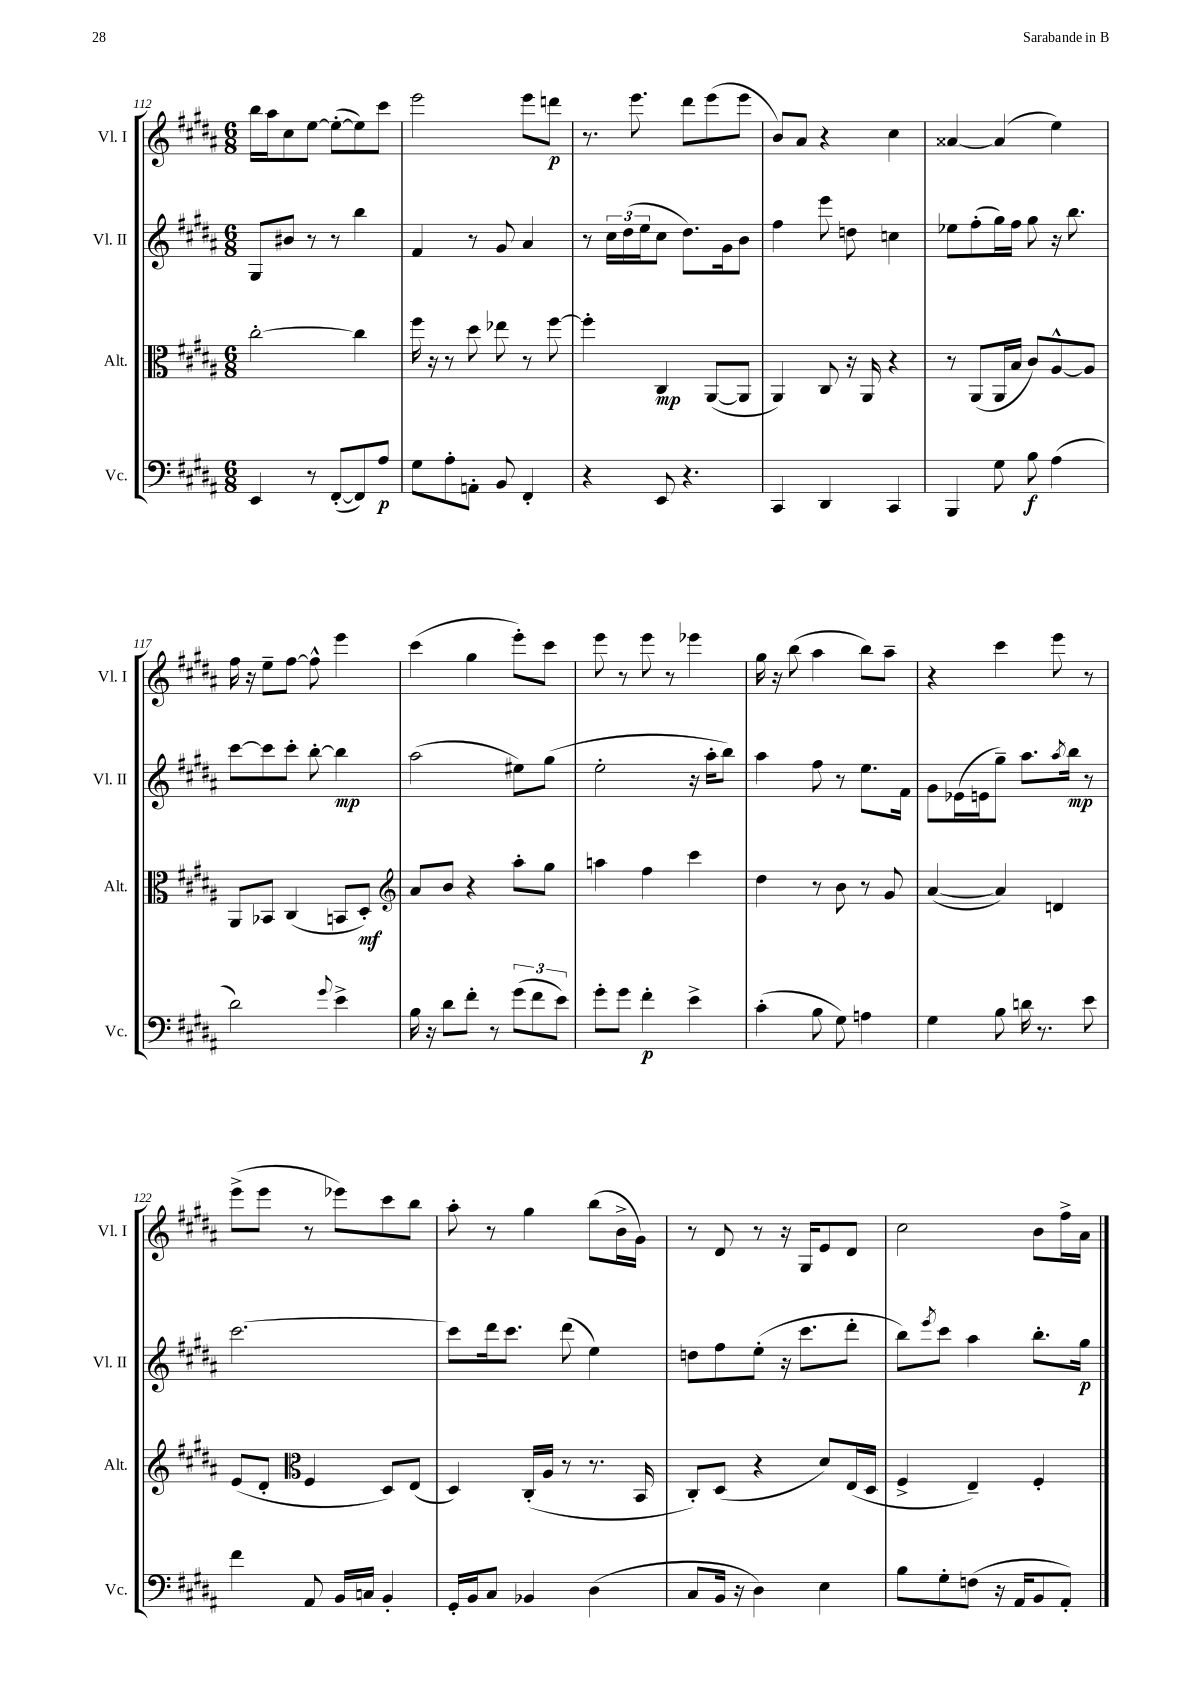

**kern	**dynam	**kern	**dynam	**kern	**dynam	**kern	**dynam
*part4	*part4	*part3	*part3	*part2	*part2	*part1	*part1
*staff4	*staff4	*staff3	*staff3	*staff2	*staff2	*staff1	*staff1
*I"Vc.	*	*I"Alt.	*	*I"Vl. II	*	*I"Vl. I	*
*I'Vc.	*	*I'Alt.	*	*I'Vl. II	*	*I'Vl. I	*
*clefF4	*	*clefC3	*	*clefG2	*	*clefG2	*
*k[f#c#g#d#a#]	*	*k[f#c#g#d#a#]	*	*k[f#c#g#d#a#]	*	*k[f#c#g#d#a#]	*
*M6/8	*	*M6/8	*	*M6/8	*	*M6/8	*
=112	=112	=112	=112	=112	=112	=112	=112
4EE/	.	[2cc#'\	.	8G#/L	.	16bb\LL	.
.	.	.	.	.	.	16aa#\J	.
.	.	.	.	8b#X/J	.	8cc#\	.
8r	.	.	.	8r	.	[8ee\J	.
([8FF#'/L	.	.	.	8r	.	(8ee'\L_	.
8FF#/])	.	4cc#\]	.	4bb\	.	8ee\])	.
8A#/J	p	.	.	.	.	8ccc#\J	.
=113	=113	=113	=113	=113	=113	=113	=113
8G#\L	.	16ff#\	.	4f#/	.	2eee\	.
.	.	16r	.	.	.	.	.
8A#'\	.	8r	.	.	.	.	.
8AAn'\J	.	8dd#\	.	8r	.	.	.
8BB/	.	8ee-X\	.	8g#/	.	.	.
4FF#'/	.	8r	.	4a#/	.	8eee\L	.
.	.	[8ff#\	.	.	.	8dddn\J	p
=114	=114	=114	=114	=114	=114	=114	=114
4r	.	4ff#'\]	.	8r	.	8.r	.
.	.	.	.	24cc#\LL	.	.	.
.	.	.	.	(24dd#\	.	.	.
.	.	.	.	.	.	8.eee\	.
.	.	.	.	24ee\J	.	.	.
8EE/	.	4C#/	mp	8cc#\J	.	.	.
4.r	.	.	.	8.dd#\L)	.	8ddd#\L	.
.	.	([8AA#/L	.	.	.	(8eee\	.
.	.	.	.	16g#\k	.	.	.
.	.	8AA#/J]	.	8b\J	.	8eee\J	.
=115	=115	=115	=115	=115	=115	=115	=115
4CC#/	.	4AA#/)	.	4ff#\	.	8b/L)	.
.	.	.	.	.	.	8a#/J	.
4DD#/	.	8C#/	.	8eee\	.	4r	.
.	.	16r	.	8ddn\	.	.	.
.	.	16AA#/	.	.	.	.	.
4CC#/	.	4r	.	4ccn\	.	4cc#\	.
=116	=116	=116	=116	=116	=116	=116	=116
4BBB/	.	8r	.	8ee-X\L	.	[4a##X/	.
.	.	(8AA#/L	.	(8ff#'\	.	.	.
8G#\	.	16AA#/L	.	16gg#\L)	.	(4a##/]	.
.	.	16B/JJ	.	16ff#\JJ	.	.	.
8B\	f	8c#/L)	.	8gg#\	.	.	.
(4A#\	.	[8A#^^/	.	16r	.	4ee\)	.
.	.	.	.	8.bb\	.	.	.
.	.	8A#/J]	.	.	.	.	.
!!LO:LB:g=z
=117	=117	=117	=117	=117	=117	=117	=117
2d#\)	.	8AA#/L	.	[8ccc#\L	.	16ff#\	.
.	.	.	.	.	.	16r	.
.	.	8BB-X/J	.	8ccc#\]	.	8ee~\L	.
.	.	(4C#/	.	8ccc#'\J	.	[8ff#\J	.
.	.	.	.	[8bb'\	.	8ff#^^\]	.
8qqg#/	.	.	.	.	.	.	.
4e^\	.	8BBn/L	.	4bb\]	mp	4eee\	.
.	.	8D#'/J)	mf	.	.	.	.
=118	=118	=118	=118	=118	=118	=118	=118
*	*	*clefG2	*	*	*	*	*
16B\	.	8a#/L	.	(2aa#\	.	(4ccc#\	.
16r	.	.	.	.	.	.	.
8d#\L	.	8b/J	.	.	.	.	.
8f#'\J	.	4r	.	.	.	4gg#\	.
8r	.	.	.	.	.	.	.
(12g#\L	.	8aa#'\L	.	8ee#X\L)	.	8eee'\L)	.
12f#\	.	.	.	.	.	.	.
.	.	8gg#\J	.	(8gg#\J	.	8ccc#\J	.
12e\J)	.	.	.	.	.	.	.
=119	=119	=119	=119	=119	=119	=119	=119
8g#'\L	.	4aan\	.	2ee'\	.	8eee\	.
8g#\J	.	.	.	.	.	8r	.
4f#'\	p	4ff#\	.	.	.	8eee\	.
.	.	.	.	.	.	8r	.
4e^\	.	4ccc#\	.	16r	.	4eee-X\	.
.	.	.	.	16aa#'\KL	.	.	.
.	.	.	.	8bb\J)	.	.	.
=120	=120	=120	=120	=120	=120	=120	=120
(4c#'\	.	4dd#\	.	4aa#\	.	16gg#\	.
.	.	.	.	.	.	16r	.
.	.	.	.	.	.	(8bb\	.
8B\	.	8r	.	8ff#\	.	4aa#\	.
8G#\)	.	8b\	.	8r	.	.	.
4An\	.	8r	.	8.ee\L	.	8bb\L)	.
.	.	8g#/	.	.	.	8aa#~\J	.
.	.	.	.	16f#\Jk	.	.	.
=121	=121	=121	=121	=121	=121	=121	=121
4G#\	.	([4a#/	.	8g#\L	.	4r	.
.	.	.	.	(16e-X\L	.	.	.
.	.	.	.	16en\J	.	.	.
8B\	.	4a#/])	.	8gg#~\J)	.	4ccc#\	.
16dn\	.	.	.	8.aa#\L	.	.	.
8.r	.	.	.	.	.	.	.
.	.	4dn/	.	.	.	8eee\	.
.	.	.	.	8qaa#/	.	.	.
.	.	.	.	16bb\Jk	mp	.	.
8e\	.	.	.	8r	.	8r	.
!!LO:LB:g=z
=122	=122	=122	=122	=122	=122	=122	=122
4f#\	.	(8e/L	.	[2.ccc#\	.	(8eee^\L	.
.	.	8d#'/J	.	.	.	8eee\J	.
*	*	*clefC3	*	*	*	*	*
8AA#/	.	4F#/	.	.	.	8r	.
16BB/LL	.	.	.	.	.	8eee-X\L)	.
16Cn/JJ	.	.	.	.	.	.	.
4BB'/	.	8D#/L)	.	.	.	8ccc#\	.
.	.	(8E/J	.	.	.	8bb\J	.
=123	=123	=123	=123	=123	=123	=123	=123
16GG#'/LL	.	4D#/)	.	8ccc#\L]	.	8aa#'\	.
16BB/J	.	.	.	.	.	.	.
8C#/J	.	.	.	16ddd#\k	.	8r	.
.	.	.	.	8.ccc#\J	.	.	.
4BB-X/	.	(16C#'/LL	.	.	.	4gg#\	.
.	.	16A#/JJ	.	.	.	.	.
.	.	8r	.	(8ddd#\	.	.	.
(4D#\	.	8.r	.	4ee\)	.	(8bb\L	.
.	.	.	.	.	.	16b^\L	.
.	.	16BB/	.	.	.	16g#\JJ)	.
=124	=124	=124	=124	=124	=124	=124	=124
8C#/L	.	8C#'/L)	.	8ddn\L	.	8r	.
16BB/Jk	.	(8D#/J	.	8ff#\	.	8d#/	.
16r	.	.	.	.	.	.	.
4D#\)	.	4r	.	(8ee'\J	.	8r	.
.	.	.	.	16r	.	16r	.
.	.	.	.	8.ccc#\L	.	16G#/KL	.
4E\	.	8d#/L)	.	.	.	8e/	.
.	.	(16E/L	.	8ddd#'\J	.	8d#/J	.
.	.	16D#/JJ	.	.	.	.	.
=125	=125	=125	=125	=125	=125	=125	=125
8B\L	.	4F#^/	.	8bb\L)	.	2cc#\	.
.	.	.	.	8qeee/	.	.	.
8G#'\	.	.	.	8ccc#\J	.	.	.
(8Fn\J	.	4E~/)	.	4aa#\	.	.	.
16r	.	.	.	.	.	.	.
16AA#/KL	.	.	.	.	.	.	.
8BB/	.	4F#'/	.	8.bb'\L	.	8b\L	.
8AA#'/J)	.	.	.	.	.	16ff#^\L	.
.	.	.	.	16gg#\Jk	p	16a#\JJ	.
==	==	==	==	==	==	==	==
*-	*-	*-	*-	*-	*-	*-	*-
